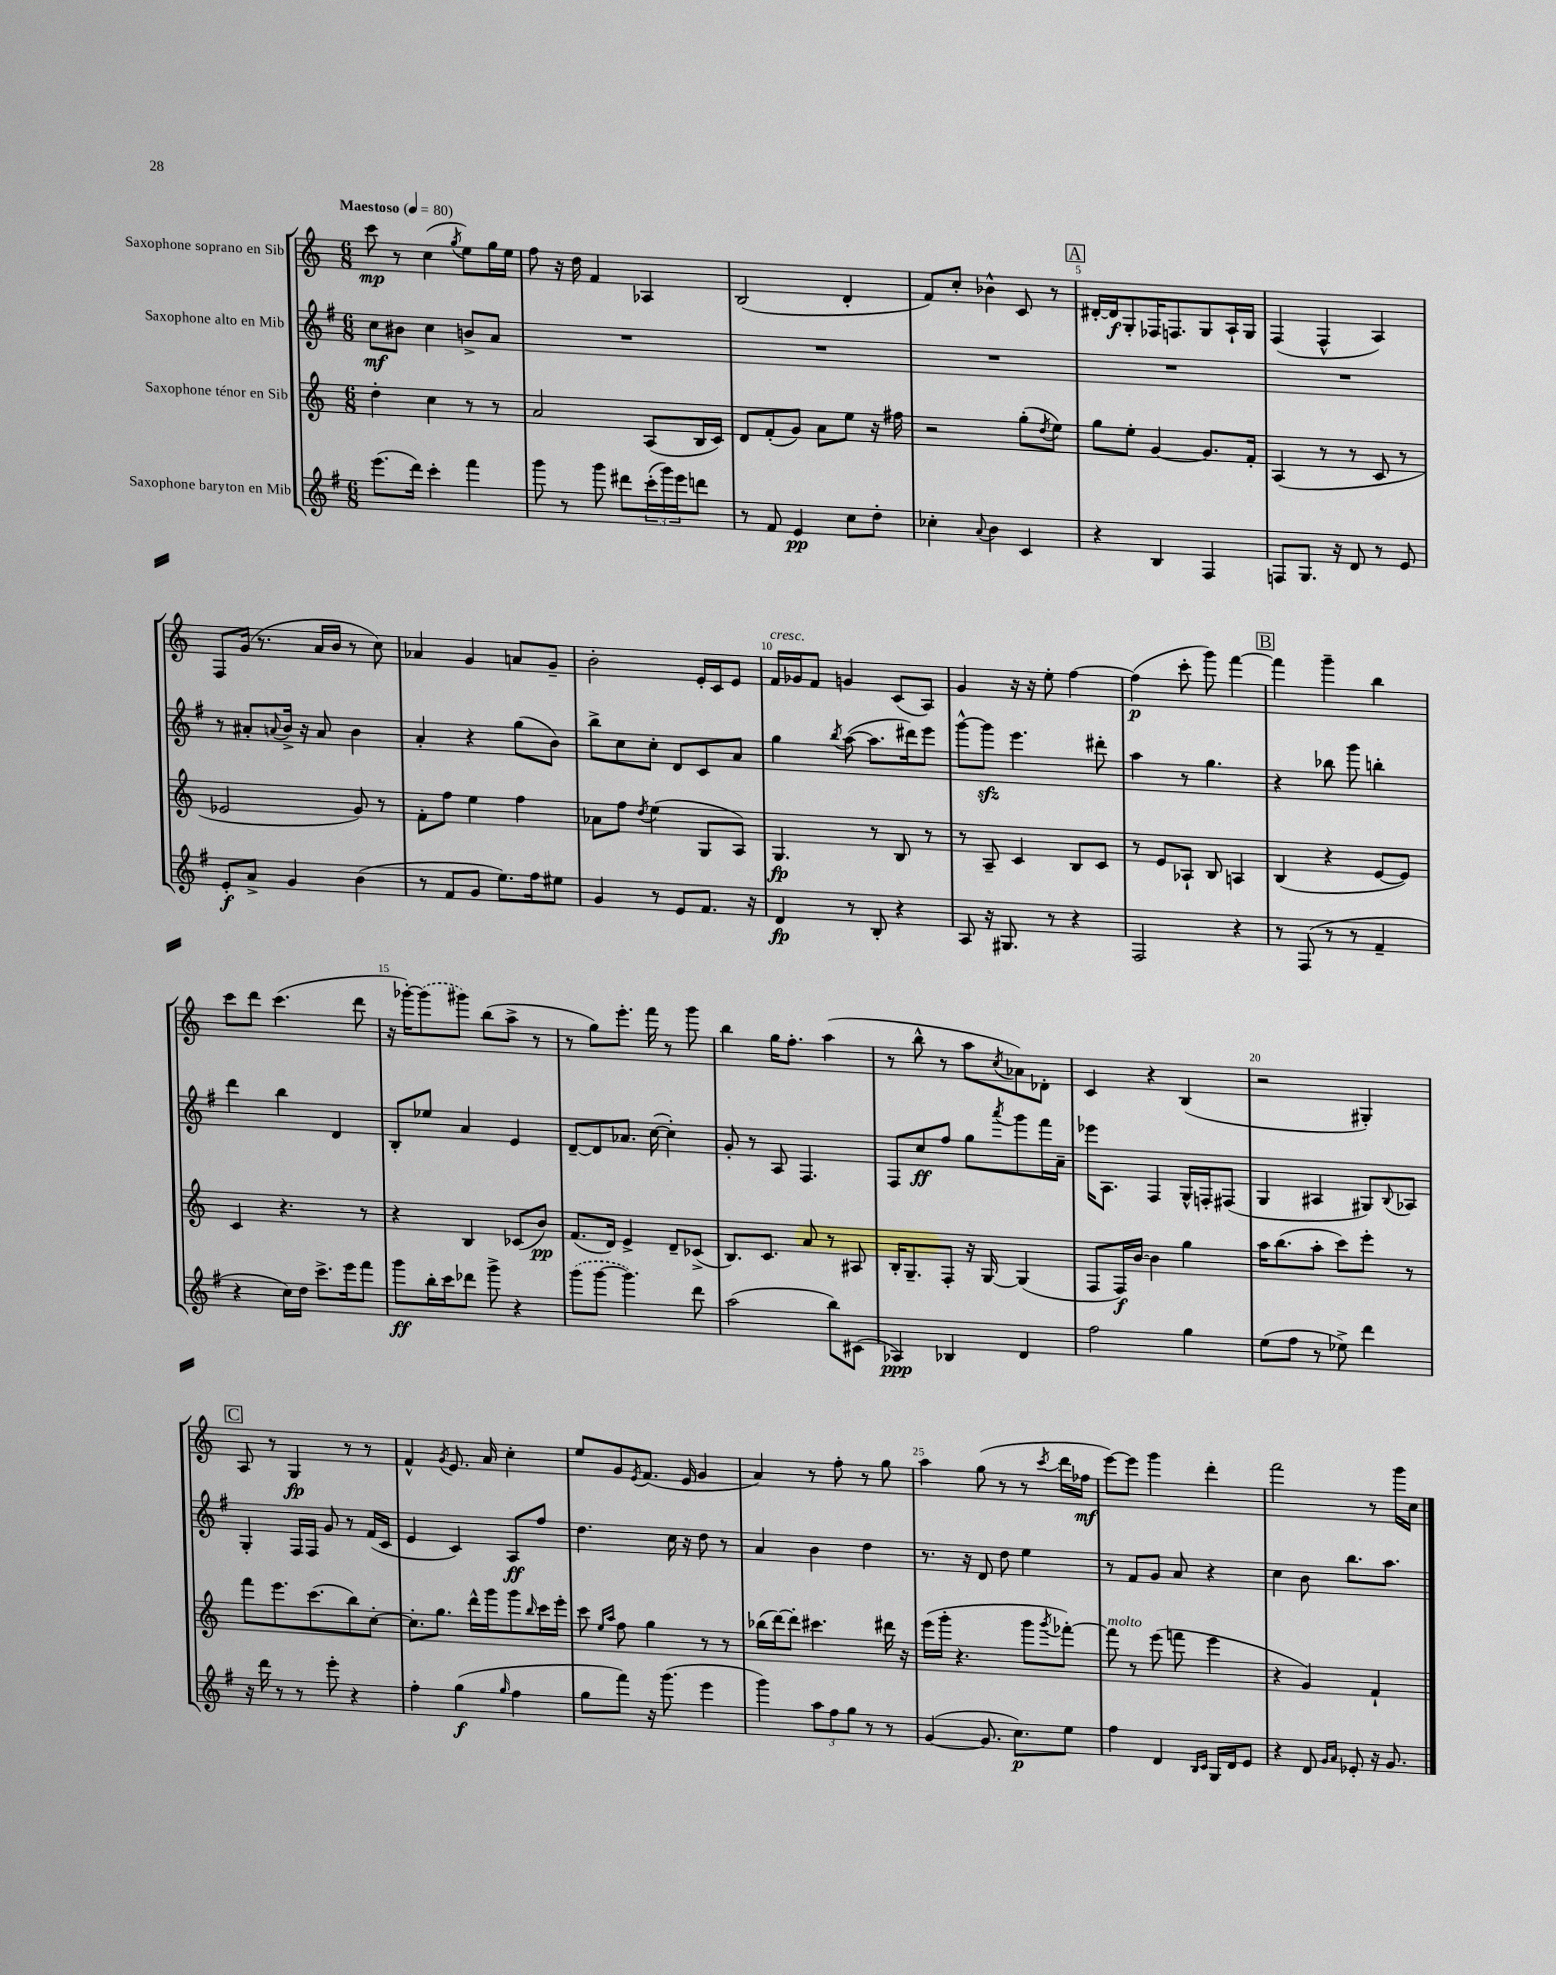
<<
\new StaffGroup <<
\new Staff = "s0" \with { instrumentName = "Saxophone soprano en Sib" } {
    \clef treble \key c \major \numericTimeSignature \time 6/8 \tempo "Maestoso" 4 = 80
    c'''8\mp r8 c''4( \acciaccatura { g''8 } e''8) g''16 e''16 |
    f''8 r16 d''16 f'4 aes4 |
    b2( d'4-. |
    f'8) c''8-. bes'4-^ c'8 r8 |
    \mark \markup { \box "A" } dis'16~-. dis'16\f g8-. fes16 f8. g8 a16-! g16 |
    f4( f4-^ a4) |
    f8 g'16( r8. a'16 b'16 r8 c''8) |
    aes'4 g'4 a'8 g'8-- |
    b'2-. e'16-. c'16 e'8 |
    f'16^\markup { \italic "cresc." } ges'16 f'8 g'4 c'8( a8) |
    g'4 r16 r16 e''8-. f''4~ |
    f''4\p( c'''8-. g'''8) f'''4~ |
    \mark \markup { \box "B" } f'''4 g'''4-- b''4 |
    c'''8 d'''8 c'''4.( d'''8 |
    r16 ges'''16~-.) \once \slurDashed ges'''8( gis'''8) b''8( a''8-> r8 |
    r8 g''8) e'''8.-. f'''16 r8 g'''8 |
    b''4 g''16 f''8.-. a''4( |
    r8 b''8-^ r8 a''8 \acciaccatura { c''8 } aes'8) des'8-. |
    c'4 r4 b4( |
    r2 gis4-.) |
    \mark \markup { \box "C" } a8 r8 g4\fp r8 r8 |
    f'4-^ \acciaccatura { g'8 } e'8. a'16 c''4-. |
    e''8 g'8 \acciaccatura { e'8 } f'8.( e'16 g'4 |
    a'4) r8 f''8-. r8 g''8 |
    a''4 g''8( r8 r8 \acciaccatura { c'''8 } d'''16 fes''16\mf |
    e'''8~) e'''8 g'''4 d'''4-. |
    f'''2 r8 g'''16 c''16 \bar "|." |
}
\new Staff = "s1" \with { instrumentName = "Saxophone alto en Mib" } {
    \clef treble \key g \major \numericTimeSignature \time 6/8
    c''8\mf bis'8 c''4 b'8-> a'8 |
    R2. |
    R2. |
    R2. |
    \mark \markup { \box "A" } R2. |
    R2. |
    r8 ais'8-. \appoggiatura { a'8 } b'16-> r16 a'8 b'4 |
    a'4-. r4 g''8( b'8) |
    b''8-> c''8 c''8-. d'8 c'8 a'8 |
    g''4 \acciaccatura { b''8 } a''8~( a''8. dis'''16) e'''8 |
    g'''8~-^ g'''8\sfz e'''4. dis'''8-. |
    a''4 r8 g''4. |
    \mark \markup { \box "B" } r4 bes''8 g'''8 b''4-. |
    d'''4 b''4 d'4 |
    b8-. ees''8 a'4 e'4 |
    d'8~-- d'8 aes'8. c''16~( c''4-.) |
    g'8-. r8 a8 fis4. |
    fis8 c''8\ff fis''8 g''8 \acciaccatura { a'''8 } g'''8 fis'''16 a'16-- |
    ees'''16 a8. fis4 g16-^ f16-. fis8( |
    g4 ais4 gis8) \appoggiatura { b8 } aes8 |
    \mark \markup { \box "C" } g4-. fis16 fis16 g'8 r8 fis'16( c'16 |
    e'4 c'4) a8\ff fis''8 |
    d''4. c''16 r16 d''8 r8 |
    a'4 b'4 d''4 |
    r8. r16 d'8 d''8 e''4 |
    r8 fis'8 g'8 a'8 r4 |
    c''4 b'8 b''8. a''8. \bar "|." |
}
\new Staff = "s2" \with { instrumentName = "Saxophone ténor en Sib" } {
    \clef treble \key c \major \numericTimeSignature \time 6/8
    d''4-. c''4 r8 r8 |
    a'2 a8( b16 c'16) |
    d'8 f'8-.( g'8) a'8 e''8 r16 fis''16 |
    r2 g''8-.( \acciaccatura { d''8 } e''8) |
    \mark \markup { \box "A" } g''8 e''8-. g'4~ g'8. f'16-. |
    a4( r8 r8 c'8 r8 |
    ees'2 g'8) r8 |
    f'8-. f''8 e''4 f''4 |
    aes'8 f''8 \acciaccatura { d''8 } e''4( g8 a8) |
    g4.\fp r8 b8 r8 |
    r8 a8-- c'4 b8 c'8 |
    r8 e'8 aes8-! b8 a4 |
    \mark \markup { \box "B" } b4( r4 e'8~ e'8) |
    c'4 r4. r8 |
    r4 b4 ces'8( b'8\pp) |
    f'8.( d'16) e'4-> d'8-- ces'8->( |
    b8.) c'8. a'8 r8 ais8 |
    b16-. g8.-- f8-. r16 g16~ g4( |
    f8 f16\f) b'16~ b'4 g''4 |
    a''16 b''8.( a''8-. c'''8) e'''8-. r8 |
    \mark \markup { \box "C" } f'''8 e'''8. c'''8.( b''8) c''8~-. |
    c''8.-. g''8. d'''16-^ g'''16 g'''8 \grace { b''16 } c'''16 e'''16-. |
    c'''8 \grace { e''16 a''16 } f''8 g''4 r8 r8 |
    bes''16( d'''16~) d'''8-. cis'''4. dis'''16 r16 |
    e'''16( g'''16-. r4. g'''8 \acciaccatura { g'''8 } fes'''8~-.) |
    fes'''8^\markup { \italic "molto" } r8 e'''8( f'''8 e'''4 |
    r4 g'4) f'4-! \bar "|." |
}
\new Staff = "s3" \with { instrumentName = "Saxophone baryton en Mib" } {
    \clef treble \key g \major \numericTimeSignature \time 6/8
    e'''8.( d'''16) c'''4-. fis'''4 |
    g'''8 r8 g'''8 dis'''8 \tuplet 3/2 { c'''16-.( g'''16) e'''16 } d'''8 |
    r8 fis'8 e'4\pp c''8 d''8-. |
    ces''4-. \appoggiatura { a'8 } b'4 c'4 |
    \mark \markup { \box "A" } r4 b4 fis4 |
    f8 g8. r16 d'8 r8 e'8 |
    e'8-.\f a'8-> g'4 b'4( |
    r8 fis'8 g'8 e''8.) fis''16 eis''8 |
    g'4 r8 e'8 fis'8. r16 |
    d'4\fp r8 b8-. r4 |
    a8 r16 gis8. r8 r4 |
    fis2 r4 |
    \mark \markup { \box "B" } r8 fis8( r8 r8 fis'4-- |
    r4 c''16) d''16 c'''8.-> e'''16 fis'''8 |
    g'''8\ff b''16-. c'''16 des'''8 g'''8-> r4 |
    \once \slurDashed g'''8( g'''8~ g'''4.) d'''8 |
    a''2( b''8) cis'8( |
    aes4\ppp) bes4 d'4 |
    fis''2 g''4 |
    e''8( fis''8 r8 ees''8->) d'''4 |
    \mark \markup { \box "C" } r16 d'''16 r8 r8 e'''8-. r4 |
    fis''4-. g''4\f( \grace { g''16 } fis''4 |
    g''8 fis'''8) r16 g'''8.( e'''4 |
    g'''4) \tuplet 3/2 { a''8 fis''8 g''8 } r8 r8 |
    g'4~( g'8. c''8.\p) e''8 |
    fis''4 d'4 \grace { b16 c'16 } g16 d'16 e'8 |
    r4 d'8 \grace { g'16 a'16 } ees'8-. r16 g'8. \bar "|." |
}
>>
>>
\layout { \context { \Score \override BarNumber.break-visibility = ##(#f #t #t) barNumberVisibility = #(every-nth-bar-number-visible 5) } }
